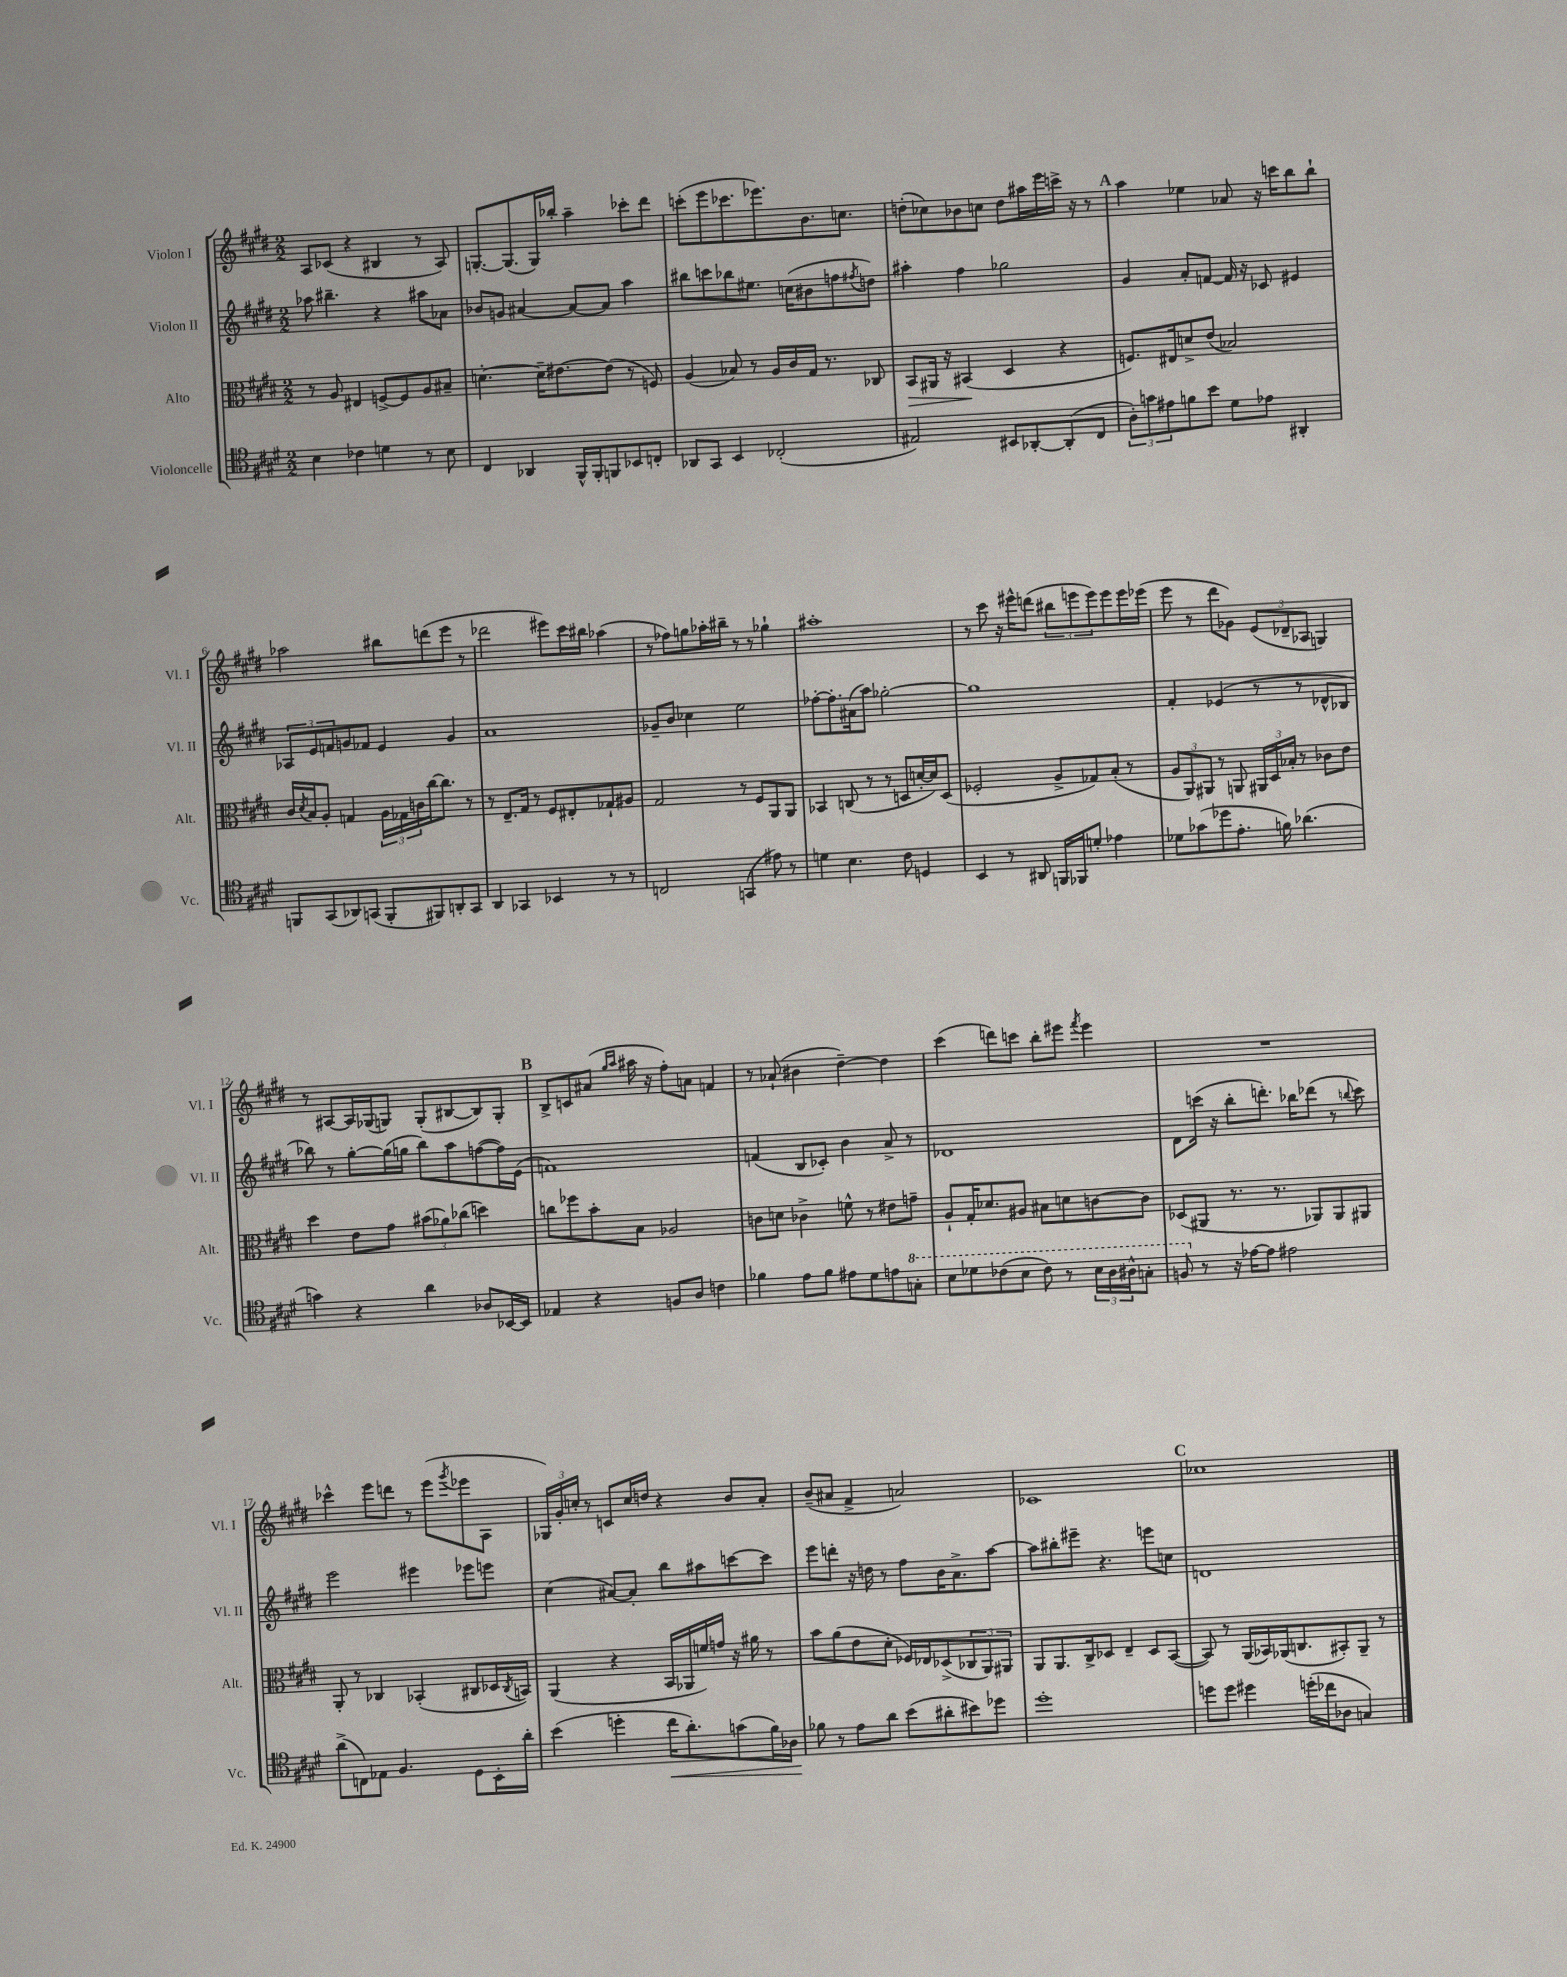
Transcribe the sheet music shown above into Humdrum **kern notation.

**kern	**dynam	**kern	**dynam	**kern	**kern
*part4	*part4	*part3	*part3	*part2	*part1
*staff4	*staff4	*staff3	*staff3	*staff2	*staff1
*I"Violoncelle	*	*I"Alto	*	*I"Violon II	*I"Violon I
*I'Vc.	*	*I'Alt.	*	*I'Vl. II	*I'Vl. I
*clefC4	*	*clefC3	*	*clefG2	*clefG2
*k[f#c#g#d#]	*	*k[f#c#g#d#]	*	*k[f#c#g#d#]	*k[f#c#g#d#]
*M2/2	*	*M2/2	*	*M2/2	*M2/2
=1	=1	=1	=1	=1	=1
4B\	.	8r	.	8aa-X\	8A/L
.	.	8A/	.	4.bb#X~\	(8c-X/J
4c-X\	.	4E#X/	.	.	4r
4dn\	.	[8Fn^/L	.	4r	4B#X/
.	.	8F/]	.	.	.
8r	.	8A/	.	8aa#X\L	8r
8B\	.	8B#X~/J	.	8a-X\J	8A/)
=2	=2	=2	=2	=2	=2
4C#/	.	[4.dn'\	.	8b-X/L	[8.Gn'/L
.	.	.	.	8gn/J	.
.	.	.	.	.	(8.G/]
4AA-X/	.	.	.	[4a#X/	.
.	.	16d~\KL]	.	.	16G/L)
.	.	[8.e#X\	.	.	16bb-X'/JJ
16FF#^^/LL	.	.	.	8a#/L_	4aa~\
16FF#'/J	.	.	.	.	.
8FFn/	.	(8e#\J]	.	8a#/J]	.
8BB-X/	.	8r	.	4aa\	8ccc-X'\L
8Cn'/J	.	8Fn/)	.	.	8ddd#\J
=3	=3	=3	=3	=3	=3
8AA-X/L	.	(4A/	.	8bb#X\L	(8cccn'\L
8GG#/J	.	.	.	8cccn\	8eee\
4BB/	.	8B-X/)	.	8bb-X\	8.ccc-X\
.	.	8r	.	8.ee#X\J	.
.	.	.	.	.	8.eee-X\)
(2C-X'/	.	16A/LL	.	.	.
.	.	16c#/	.	(16ccn\KL	.
.	.	16G#/JJ	.	8b#X\	8.b\
.	.	8.r	.	.	.
.	.	.	.	8ffn\	.
.	.	.	.	.	8.ccn\J
.	.	.	.	8qff#X/	.
.	.	8C-X/	.	8ddn\J)	.
=4	=4	=4	=4	=4	=4
!	!	!	!LO:HP:b	!	!
2E#X/)	.	8BB/L	>	4aa#X'\	(8ddn'\L
.	.	16AA#X/Jk	.	.	8cc-X\)
.	.	16r	.	.	.
.	.	(4BB#X/	.	4ff#\	8b-X\
.	.	.	.	.	8ccn\J
8BB#X/L	.	4D#/	]	2gg-X\	8dd\L
[8AA-X'/	.	.	.	.	16aa#X\L
.	.	.	.	.	16eee\
(8AA-'/]	.	4r	.	.	16cccn^\JJ
.	.	.	.	.	16r
8C#/J	.	.	.	.	8r
!!LO:REH:place=s1:t=A
=5	=5	=5	=5	=5	=5
12A'\L)	.	8.Fn/L)	.	4g#/	4aa\
12gn\	.	.	.	.	.
12e#X\	.	.	.	.	.
.	.	16E#X/k	.	.	.
8fn\	.	8dn^/	.	8a'/L	4ee-X\
8b\J	.	(8e/J	.	[8fn/J	.
8d#\L	.	2B-X/)	.	16f/]	8a-X/
.	.	.	.	16r	.
8e-X\J	.	.	.	8c-X/	16r
.	.	.	.	.	16cccn\KL
4AA#X'/	.	.	.	4e#X/	8bb\
.	.	.	.	.	8bb`\J
!!LO:LB:g=z
=6	=6	=6	=6	=6	=6
8FFn/L	.	16c#/LL	.	12A-X/L	2aa-X\
.	.	8qd#/	.	.	.
.	.	16B/J	.	.	.
.	.	.	.	12e/	.
(8GG#/	.	8A'/J	.	.	.
.	.	.	.	12fn/	.
8AA-X/)	.	4Gn/	.	8gn/	.
(8GGn/J	.	.	.	8f-X/J	.
8FF'/L	.	24A\LL	.	4e/	8bb#X\L
.	.	24G-X\	.	.	.
.	.	24cn\	.	.	.
8FF#X/)	.	[16cc#\J	.	.	(8dddn\
.	.	8.cc#\J]	.	.	.
8AAn'/	.	.	.	4g/	8eee\J
8GG/J	.	8r	.	.	8r
=7	=7	=7	=7	=7	=7
4AA/	.	8r	.	1a	2ddd-X\
.	.	8.E~/L	.	.	.
4GG-X/	.	.	.	.	.
.	.	16G#/Jk	.	.	.
.	.	8r	.	.	.
4BB-X/	.	8F#/L	.	.	8eee#X\L)
.	.	8E#X'/	.	.	16ccc#\L
.	.	.	.	.	16bb#X\JJ
8r	.	8G-X`/	.	.	(4aa-X\
8r	.	8A#X/J	.	.	.
=8	=8	=8	=8	=8	=8
2Cn/	.	2G#/	.	8g-X~/L	8r
.	.	.	.	8b/J	8ff-X\L)
.	.	.	.	4cc-X\	8ggn\
.	.	.	.	.	16aa-X'\L
.	.	.	.	.	16bb#X~\JJ
(4GGn/	.	8r	.	2ee\	8r
.	.	8F#/L	.	.	8r
8e#X\)	.	8AA/	.	.	4gg-X`\
8r	.	8AA/J	.	.	.
=9	=9	=9	=9	=9	=9
4dn\	.	4BB-X/	.	[8ff-X'\L	1aa#X'
.	.	.	.	8.ff-'\]	.
4.B\	.	(8Cn/	.	.	.
.	.	.	.	(16a#X\k	.
.	.	8r	.	8aa\J)	.
.	.	8r	.	[2gg-X'\	.
8c#\	.	8Dn/L	.	.	.
4Dn/	.	[16dn'/L	.	.	.
.	.	16d/J])	.	.	.
.	.	(8D/J	.	.	.
=10	=10	=10	=10	=10	=10
4BB/	.	2F-X'/	.	1gg-]	8r
.	.	.	.	.	8ccc#\
8r	.	.	.	.	16r
.	.	.	.	.	16eee#X^^\KL
8AA#X/	.	.	.	.	(8dddn\J
16FFn/LL	.	8A^/L	.	.	12bb#X\L
16FF-X/J	.	.	.	.	.
.	.	.	.	.	12eeen\
8dn'/J	.	8G-X/)	.	.	.
.	.	.	.	.	12eee\)
4e-X\	.	(8B'/J	.	.	8eee\
.	.	8r	.	.	16eee\L
.	.	.	.	.	(16eee-X\JJ
=11	=11	=11	=11	=11	=11
8d-X\L	.	12A/L	.	4f#'/	8eee\
.	.	12AA/)	.	.	.
(8g-X\	.	.	.	.	8r
.	.	12AA#X/J	.	.	.
8dd-X\	.	8r	.	(4e-X/	8ddd#\L
8.e'\J	.	8AAn/	.	.	8g-X\J)
.	.	24AA#X/LL	.	8r	(12e/L
.	.	24D#/	.	.	.
16fn\)	.	.	.	.	.
.	.	24B-X'/JJ	.	.	12d-X~/
(4.a-X\	.	8r	.	8r	.
.	.	.	.	.	12A-X/J
.	.	8c-X\L	.	8d-X^^/L	4Gn/)
.	.	8e\J	.	8B-X/J	.
!!LO:LB:g=z
=12	=12	=12	=12	=12	=12
4gn\)	.	4dd#\	.	8bb-X\)	8r
.	.	.	.	8r	[8A#X/L
4r	.	8e\L	.	[8gg#'\L	16A#/L]
.	.	.	.	.	(16G-X/J
.	.	8g#\J	.	(16gg#\L]	8Gn/J)
.	.	.	.	16ggn\JJ	.
4a\	.	(12b#X\L	.	8bb-\L)	(8G'/L
.	.	12a-X\)	.	.	.
.	.	.	.	8aa\	[8B#X/
.	.	(12cc-X\J	.	.	.
8A-X/L	.	4ddn\)	.	([8ffn\	8B#/])
[16BB-X/L	.	.	.	16ff\L])	8G'/J
16BB-/JJ]	.	.	.	(16e\JJ	.
!!LO:REH:place=s1:t=B
=13	=13	=13	=13	=13	=13
4E-X/	.	8ccn\L	.	1fn)	8B^/L
.	.	8ff-X\	.	.	8cn/
4r	.	8b'\	.	.	(8a#X/J
.	.	.	.	.	16qqgg#/LL
.	.	.	.	.	16qqaa/JJ
.	.	8B\J	.	.	16aa#X\
.	.	.	.	.	16r
8Fn/L	.	2A-X/	.	.	8ff#'\L)
8A/J	.	.	.	.	8an\J
4cn\	.	.	.	.	4fn/
=14	=14	=14	=14	=14	=14
4f-X\	.	8cn\L	.	(4fn/	8r
.	.	8dn\J	.	.	(8a-X`/
8e\L	.	4c-X^\	.	8B/L	4b#X\
8f-\J	.	.	.	8c-X'/J)	.
8e#X\L	.	8fn^^\	.	4b\	[4dd#~\)
8d#\	.	8r	.	.	.
8en\	.	8e#X\L	.	8a^/	4dd#\]
*8va	*	*	*	*	*
8gn'\J	.	8gn~\J	.	8r	.
=15	=15	=15	=15	=15	=15
8b\L	.	8A`/L	.	1d-X	(4ccc#\
8dd-X\	.	16G#'/K	.	.	.
.	.	8.d-X/	.	.	.
(8cc-X\	.	.	.	.	8dddn\L)
8b\J	.	8A#X/J	.	.	8cccn\J
8cc-\)	.	8B#X\L	.	.	8bb'\L
8r	.	8dn\	.	.	8eee#X\J
.	.	.	.	.	8qfff#/
24b\LL	.	[8cn\	.	.	4eee#\
24a\	.	.	.	.	.
24a#X^^\J	.	.	.	.	.
8gn'\J	.	8c\J]	.	.	.
=16	=16	=16	=16	=16	=16
8fn/	.	(8D-X/L	.	8d#\L	1r
*X8va	*	*	*	*	*
8r	.	8AA#X/J	.	(16cccn\Jk	.
.	.	.	.	16r	.
16r	.	8.r	.	8bb'\L	.
[16e-X\KL	.	.	.	.	.
8e-\J]	.	.	.	8.dddn'\J)	.
.	.	8.r	.	.	.
2e#X\	.	.	.	.	.
.	.	.	.	16bb-X\KL	.
.	.	8AA-X/L)	.	(8ddd-X\J	.
.	.	8AA-/	.	8r	.
.	.	.	.	8qqbbn/	.
.	.	8AA#X/J	.	8ccc\)	.
!!LO:LB:g=z
=17	=17	=17	=17	=17	=17
(8a^\L	.	8AA'/	.	2eee\	4ccc-X^^\
8Cn\)	.	8r	.	.	.
8E-X\J	.	4C-X/	.	.	8eee\L
4.F#/	.	.	.	.	8dddn\J
.	.	(4BB-X'/	.	4eee#X\	8r
.	.	.	.	.	(8eee\L
.	.	.	.	.	8qggg#/
8D#\L	.	8C#X/L	.	8eee-X\L	8eee-X\
16BB'\L	.	16D-X/L	.	8eeen\J	8A\J
.	.	8qC#/	.	.	.
16a'\JJ	.	16BBn/JJ)	.	.	.
=18	=18	=18	=18	=18	=18
(4b\	.	(4AA/	.	(4cc#\	24G-X/LL)
.	.	.	.	.	24g#'/
.	.	.	.	.	24ccn'/JJ
.	.	.	.	.	8r
4ddn'\	.	4r	.	[8a#X/L)	8cn/L
.	.	.	.	8a#'/J]	16cc/L
.	.	.	.	.	16ddn/JJ
!	!LO:HP:b	!	!	!	!
16cc#\KL	<	16BB/LL	.	8bb\L	4r
8.a'\)	.	16AA-X/	.	.	.
.	.	16fn/)	.	8aa#X\	.
.	.	16gn/JJ	.	.	.
(8gn\	.	16r	.	[8cccn\	8b/L
.	.	16a#X\	.	.	.
16f#\L)	.	8r	.	8ccc\J]	8a'/J
16A-X\JJ	.	.	.	.	.
=19	=19	=19	=19	=19	=19
8f-X\	.	8b\L	.	8eee\L	(8b~/L
8r	[	(8a\	.	8dddn'\J	8a#X/J
8e\L	.	8e\	.	16r	4f#^/
.	.	.	.	16ddn\	.
8a\J	.	8d#'\J	.	8r	.
(8b\L	.	16F-X/LL)	.	8ff#\L	2an/)
.	.	16E-X/J	.	.	.
8a#X'\	.	(8D-X^/	.	16b\K	.
.	.	.	.	8.a^\	.
8b#X\)	.	12C-X/	.	.	.
.	.	12AA/)	.	.	.
8dd-X\J	.	.	.	[8aa\J	.
.	.	12AA#X/J	.	.	.
=20	=20	=20	=20	=20	=20
1dd#'	.	8AA/L	.	8aa\L]	1c-X
.	.	8.AA/	.	8bb#X'\	.
.	.	.	.	8eee#X~\J	.
.	.	16C#^/k	.	.	.
.	.	8D-X/J	.	4.r	.
.	.	4E~/	.	.	.
.	.	8D-/L	.	8eeen\L	.
.	.	([8BB/J	.	8ccn\J	.
!!LO:REH:place=s1:t=C
=21	=21	=21	=21	=21	=21
8ddn\L	.	8BB/])	.	1dn	1cc-X
8dd\J	.	8r	.	.	.
4dd#X\	.	(16AA/LL	.	.	.
.	.	16BB-X/)	.	.	.
.	.	(16AA-X/J	.	.	.
.	.	8.Cn/	.	.	.
(16ddn'\LL	.	.	.	.	.
16cc-X\J	.	.	.	.	.
8A-X\J	.	8BB#X'/)	.	.	.
4Gn/)	.	8AA-~/J	.	.	.
.	.	8r	.	.	.
==	==	==	==	==	==
*-	*-	*-	*-	*-	*-
